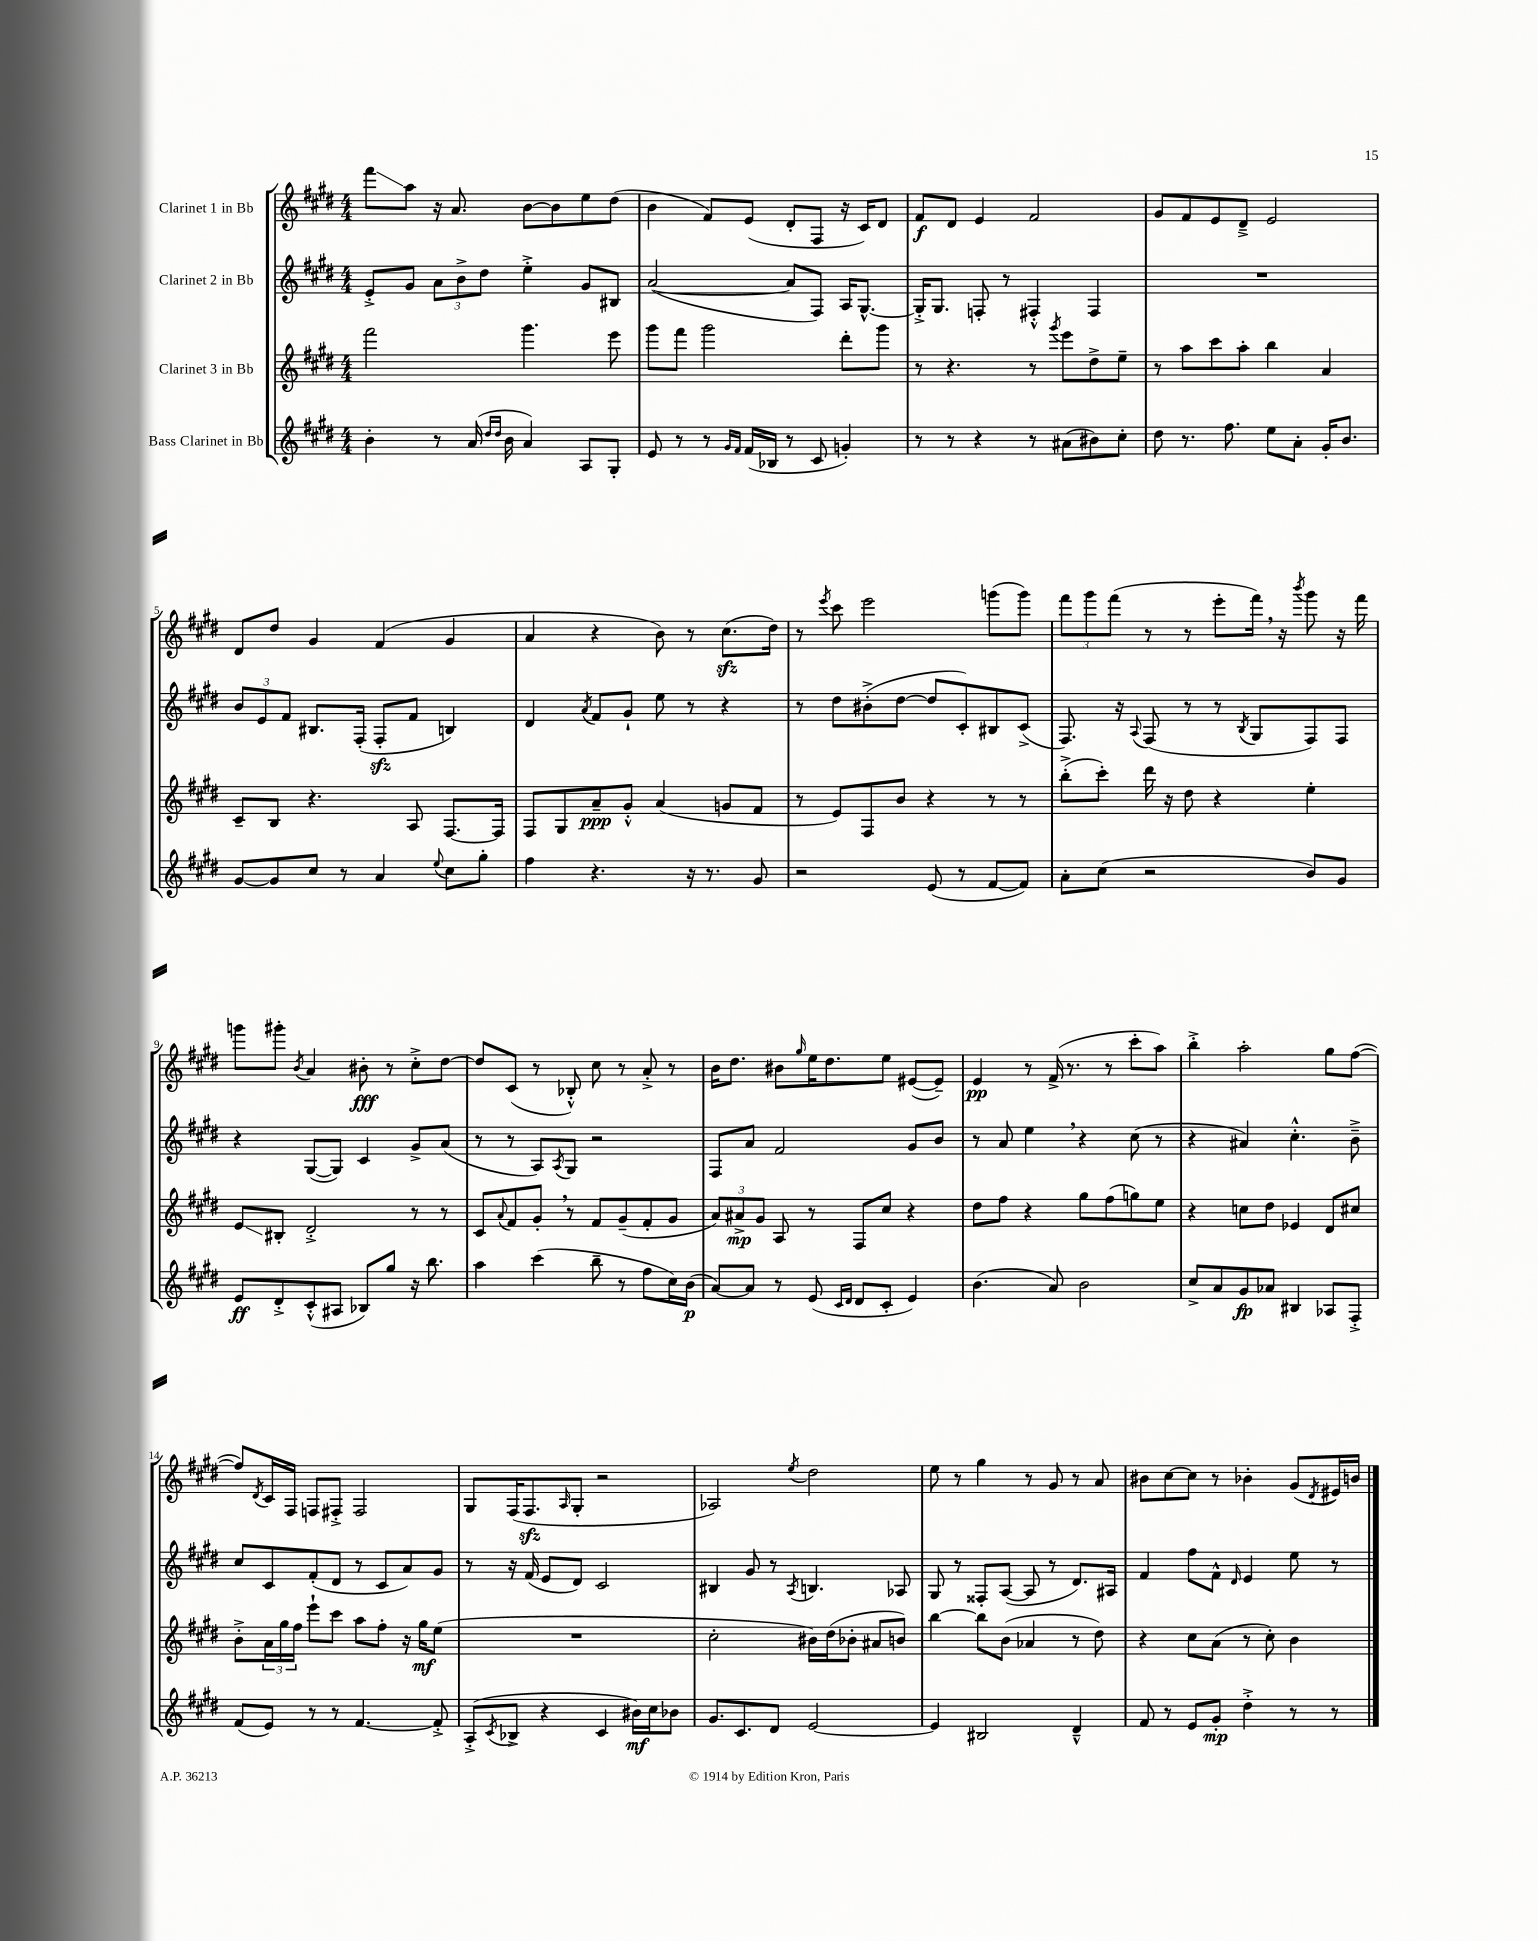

**kern	**kern	**kern	**kern
*staff4	*staff3	*staff2	*staff1
*clefG2	*clefG2	*clefG2	*clefG2
*k[f#c#g#d#]	*k[f#c#g#d#]	*k[f#c#g#d#]	*k[f#c#g#d#]
*M4/4	*M4/4	*M4/4	*M4/4
4b'	2fff#	8e'^	8fff#
.	.	8g#	8aa
8r	.	12a	16r
.	.	.	8.a
.	.	12b^	.
(16a	.	.	.
.	.	12dd#	.
16qqdd#	.	.	.
16qqdd#	.	.	.
16b	.	.	.
4a)	4.ggg#	4ee'^	[8b
.	.	.	8b]
8A	.	8g#	8ee
8G#'	8eee	8B#	(8dd#
=	=	=	=
8e	8ggg#	([2a	4b
8r	8fff#	.	.
8r	2ggg#	.	8f#)
16qqg#	.	.	.
16qqf#	.	.	.
(16f#	.	.	(8e
16B-	.	.	.
8r	.	8a]	8d#'
8c#	.	8F#)	8F#
4g')	8ddd#'	16A	16r
.	.	[8.G#^^	16c#)
.	8ggg#	.	8d#
=	=	=	=
8r	8r	16G#'^]	8f#
.	.	8.G#	.
8r	4.r	.	8d#
4r	.	8F'	4e
.	.	8r	.
8r	8r	4F#'^^	2f#
.	8qggg#	.	.
(8a#	8eee	.	.
8b#)	8dd#^	4F#	.
8cc#'	8ee~	.	.
=	=	=	=
8dd#	8r	1r	8g#
8.r	8aa	.	8f#
.	8ccc#	.	8e
8.ff#	.	.	.
.	8aa'	.	8d#~^
8ee	4bb	.	2e
8a'	.	.	.
16g#'	4a	.	.
8.b	.	.	.
=	=	=	=
[8g#	8c#~	12b	8d#
.	.	12e	.
8g#]	8B	.	8dd#
.	.	12f#	.
8cc#	4.r	8.B#	4g#
8r	.	.	.
.	.	(16F#'	.
4a	.	8F#'	(4f#
.	8A	8f#	.
8qqee	.	.	.
8cc#	[8.F#	4B)	4g#
8gg#'	.	.	.
.	16F#]	.	.
=	=	=	=
4ff#	8F#	4d#	4a
.	8G#	.	.
.	.	8qa	.
4.r	8a~	8f#	4r
.	8g#'^^	8g#`	.
.	(4a	8ee	8b)
16r	.	8r	8r
8.r	.	.	.
.	8g	4r	(8.cc#
8g#	8f#	.	.
.	.	.	16dd#)
=	=	=	=
2r	8r	8r	8r
.	.	.	8qeee
.	8e)	8dd#	8ccc#
.	8F#	(8b#'^	2eee
.	8b	[8dd#	.
(8e	4r	8dd#]	.
8r	.	8c#')	.
[8f#	8r	8B#	(8ggg
8f#])	8r	(8c#^	8ggg)
=	=	=	=
8a'	(8bb'^	8.F#)	12fff#
.	.	.	12ggg#
(8cc#	8ccc#')	.	.
.	.	.	(12fff#
.	.	16r	.
.	.	8qqA	.
2r	16ddd#	(8F#	8r
.	16r	.	.
.	8dd#	8r	8r
.	4r	8r	8eee'
.	.	8qB	.
.	.	8G#	16fff#)
.	.	.	16r
.	.	.	8qbbb
8b)	4ee'	8F#)	8ggg#
8g#	.	8F#	16r
.	.	.	16fff#
=	=	=	=
8e	8e	4r	8ggg
8d#'^	8B#'	.	8ggg#'
.	.	.	8qb
(8c#'^^	2d#'^	([8G#	4a
8A#	.	8G#])	.
8B-)	.	4c#	8b#'
8gg#	.	.	8r
16r	8r	8g#^	8cc#'^
8.bb	.	.	.
.	8r	(8a	[8dd#
=	=	=	=
4aa	8c#	8r	8dd#]
.	8qqa	.	.
.	8f#	8r	(8c#
(4ccc#	8g#'	8A)	8r
.	.	8qA	.
.	8r	8G#	8B-'^^)
8bb~	8f#	2r	8cc#
8r	(8g#~	.	8r
8ff#	8f#'	.	8a'^
16cc#)	8g#	.	8r
(16b	.	.	.
=	=	=	=
[8a)	12a)	8F#	16b
.	.	.	8.dd#
.	12a#^	.	.
8a]	.	8a	.
.	12g#	.	.
8r	8A	2f#	8b#
.	.	.	16qqgg#
(8e	8r	.	16ee
.	.	.	8.dd#
16qqc#	.	.	.
16qqd#	.	.	.
8d#	8F#	.	.
8c#'	8cc#	.	8ee
4e)	4r	8g#	([8e#
.	.	8b	8e#~])
=	=	=	=
(4.b	8dd#	8r	4e
.	8ff#	8a	.
.	4r	4ee	8r
8a)	.	.	(16f#^
.	.	.	8.r
2b	8gg#	4r	.
.	(8ff#	.	8r
.	8gg)	(8cc#	8ccc#'
.	8ee	8r	8aa)
=	=	=	=
8cc#^	4r	4r	4bb'^
8a	.	.	.
8g#	8cc	4a#)	2aa'
8a-	8dd#	.	.
4B#	4e-	4.cc#'^^	.
8A-	8d#	.	8gg#
8F#'^	8cc#	8b~^	([8ff#
=	=	=	=
(8f#	8b'^	8cc#	8ff#])
.	.	.	8qd#
8e)	24a	8c#	16c#
.	24gg#	.	.
.	.	.	16F#
.	24ff#	.	.
8r	8eee`	(8f#'	8F
8r	8ccc#	8d#	8F#'^
[4.f#	8aa	8r	2F#
.	8ff#'	8c#	.
.	16r	8a)	.
.	16gg#	.	.
8f#'^]	(8ee	8g#	.
=	=	=	=
(8A'^	1r	8r	8G#
8qc#	.	.	.
8B-^	.	16r	(16F#
.	.	(16f#	8.F#
4r	.	8e	.
.	.	.	16qqA
.	.	8d#)	8G#'
4c#	.	2c#	2r
16b#)	.	.	.
16cc#	.	.	.
8b-	.	.	.
=	=	=	=
8.g#	2cc#'	4B#	2A-)
8.c#	.	.	.
.	.	8g#	.
8d#	.	8r	.
.	.	8qA	8qee
[2e	16b#)	4.B	2dd#
.	(16dd#	.	.
.	8b-'	.	.
.	8a#	.	.
.	8b)	8A-	.
=	=	=	=
4e]	[4bb	8G#	8ee
.	.	8r	8r
2B#	8bb]	8F##'	4gg#
.	(8b	([8A	.
.	4a-	8A]	8r
.	.	8r	8g#
4d#~^^	8r	8.d#)	8r
.	8dd#)	.	8a
.	.	16A#	.
=	=	=	=
8f#	4r	4f#	8b#
8r	.	.	[8cc#
8e	8cc#	8ff#	8cc#]
8g#'	(8a	8f#^^	8r
.	.	16qqd#	.
4dd#'^	8r	4e	4b-'
.	8cc#')	.	.
8r	4b	8ee	(8g#
.	.	.	8qd#
8r	.	8r	16e#)
.	.	.	16b
==	==	==	==
*-	*-	*-	*-
